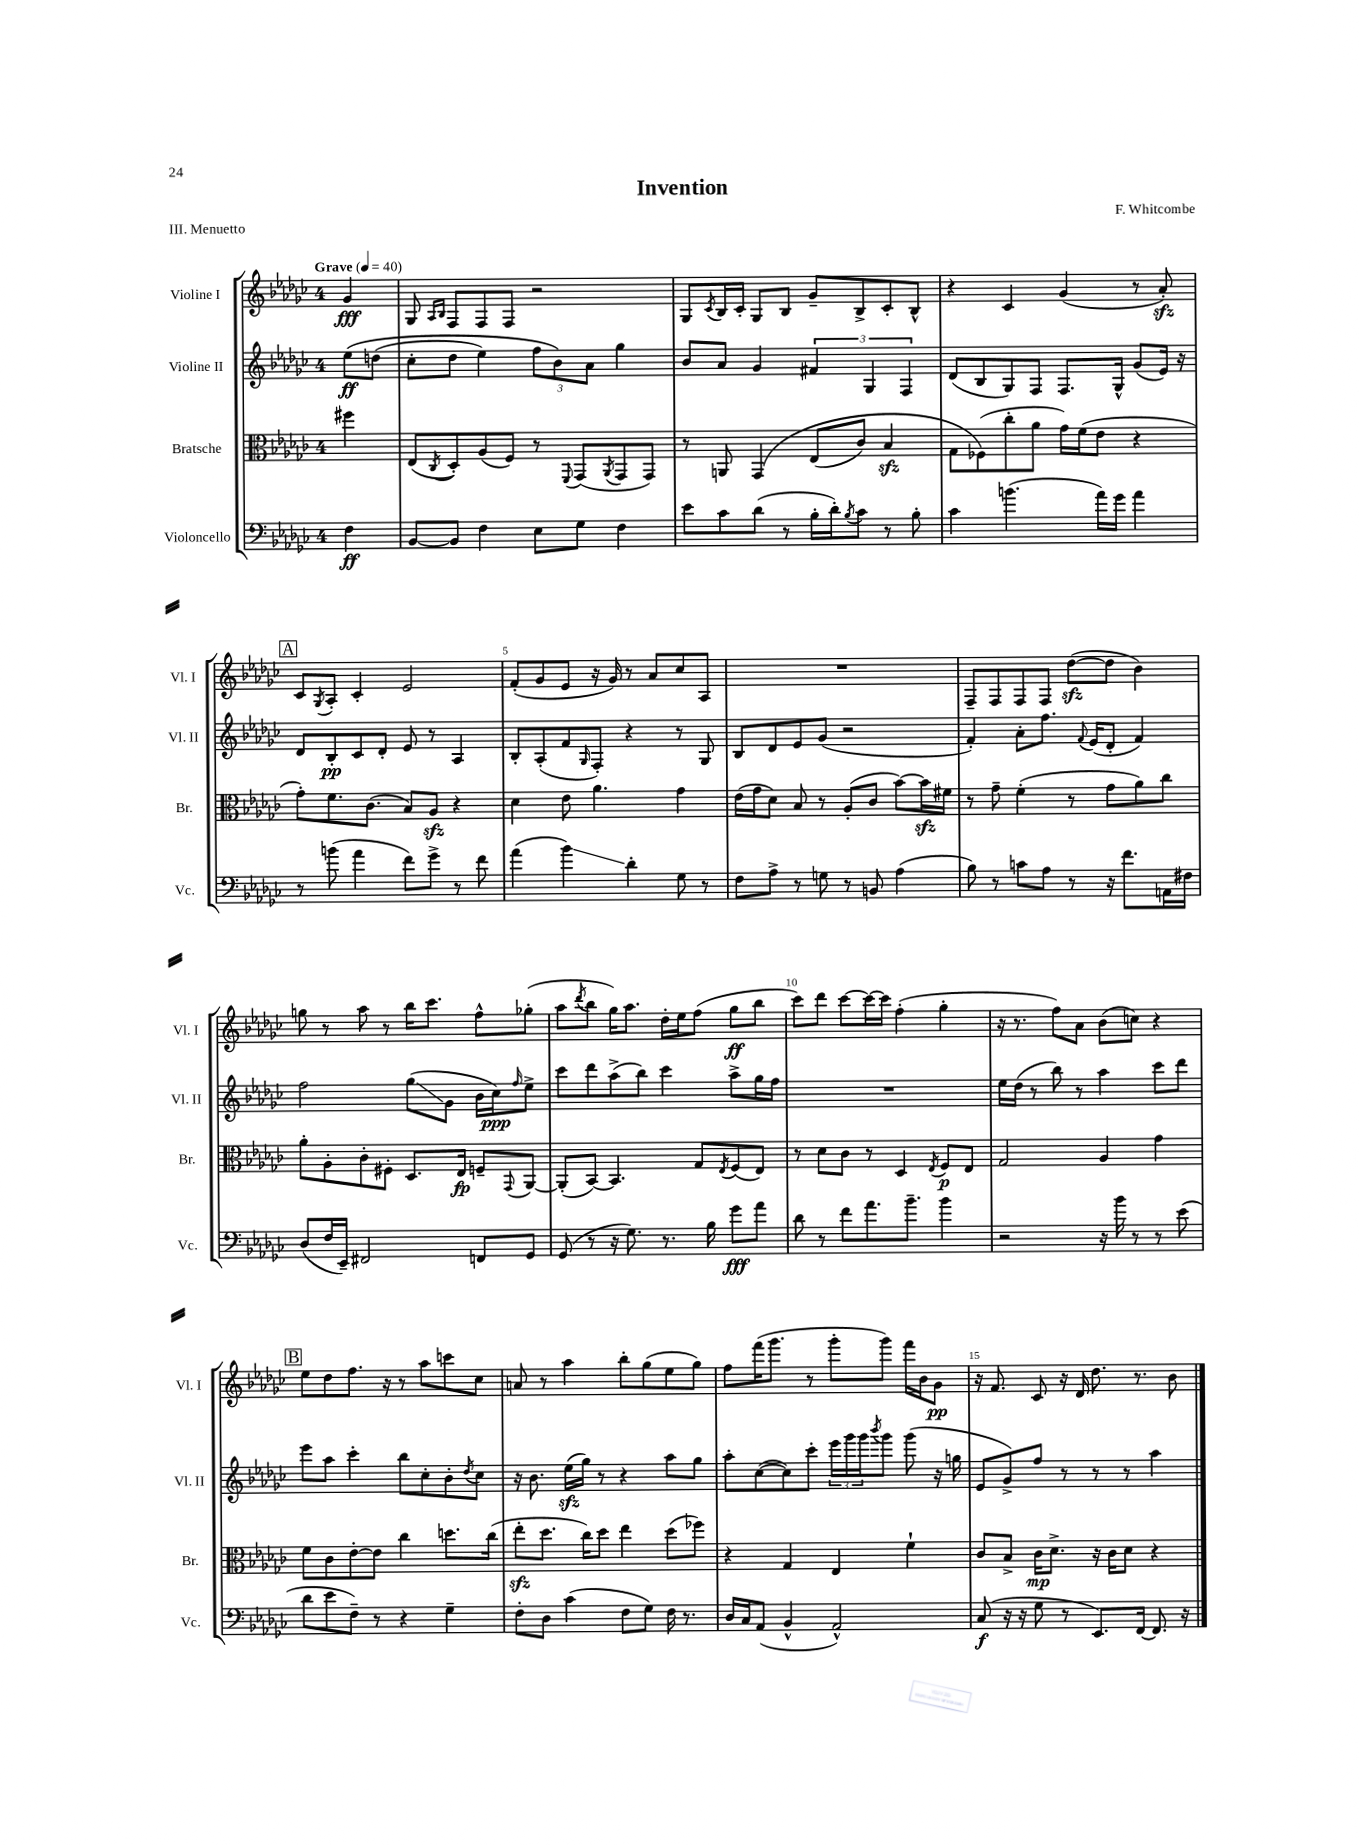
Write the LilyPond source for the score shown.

\header { title = "Invention" composer = "F. Whitcombe" piece = "III. Menuetto" }
<<
\new StaffGroup <<
\new Staff = "s0" \with { instrumentName = "Violine I" shortInstrumentName = "Vl. I" } {
    \clef treble \key ges \major \once \override Staff.TimeSignature.style = #'single-digit \time 4/4 \partial 4 \tempo "Grave" 4 = 40
    ges'4\fff |
    ges8 \grace { aes16 bes16 } f8 f8 f8 r2 |
    ges8 \acciaccatura { ces'8 } bes16 ces'16-. ges8 bes8 ges'8-- bes8-> ces'8-. bes8-^ |
    r4 ces'4 ges'4( r8 aes'8-.\sfz) |
    \mark \markup { \box "A" } ces'8 \acciaccatura { ges8 } aes8-. ces'4-. ees'2 |
    f'8-.( ges'8 ees'8 r16 ges'16) r8 aes'8 ces''8 aes8 |
    R1 |
    f8-- f8 f8 f8 des''8~\sfz( des''8 bes'4) |
    g''8 r8 aes''8 r8 bes''16 ces'''8. f''8-^ ges''8-.( |
    aes''8 \acciaccatura { des'''8 } bes''8 ges''16) aes''8. des''16-. ees''16 f''8( ges''8\ff bes''8 |
    ces'''8) des'''8 ces'''8~ ces'''16~ ces'''16 f''4-.( ges''4-. |
    r16 r8. f''8) aes'8 bes'8( c''8) r4 |
    \mark \markup { \box "B" } ees''8 des''8 f''8. r16 r8 aes''8 c'''8 ces''8 |
    a'8 r8 aes''4 bes''8-. ges''8( ees''8 ges''8) |
    f''8 f'''16( ges'''8. r8 ges'''8-. ges'''8) f'''16 bes'16 ges'8\pp |
    r16 f'8. ces'8 r16 des'16 des''8. r8. bes'8 \bar "|." |
}
\new Staff = "s1" \with { instrumentName = "Violine II" shortInstrumentName = "Vl. II" } {
    \clef treble \key ges \major \once \override Staff.TimeSignature.style = #'single-digit \time 4/4 \partial 4
    ees''8\ff\( d''8( |
    ces''8-. des''8 ees''4) \tuplet 3/2 { f''8 bes'8\) aes'8 } ges''4 |
    bes'8 aes'8 ges'4 \tuplet 3/2 { fis'4 ges4 f4 } |
    des'8( bes8 ges8) f8 f8. ges16-^ ges'8( ees'16) r16 |
    \mark \markup { \box "A" } des'8 bes8-.\pp ces'8 des'8-. ees'8 r8 aes4 |
    bes8-. aes8-.( f'8 \grace { ges16 } f8-.) r4 r8 ges8 |
    bes8 des'8 ees'8 ges'8( r2 |
    f'4-.) aes'8-. f''8. \appoggiatura { f'8 } ees'16( des'8-. f'4) |
    f''2 ges''8\glissando( ges'8 bes'16 ces''16\ppp) \grace { f''16 } ees''8-> |
    ces'''8 des'''8 aes''8->( bes''8) ces'''4 aes''8-> ges''16 f''16 |
    R1 |
    ees''16 des''16( r8 bes''8) r8 aes''4 ces'''8 des'''8 |
    \mark \markup { \box "B" } ees'''8 aes''8 ces'''4-. bes''8 ces''8-. bes'8-. \acciaccatura { des''8 } ces''8 |
    r16 bes'8. ees''16\sfz( ges''16) r8 r4 aes''8 ges''8 |
    aes''8-. ces''8~( ces''8) ces'''8-. \tuplet 3/2 { ees'''16 ges'''16 ges'''16 } \acciaccatura { bes'''8 } ges'''8 ges'''8( r16 g''16 |
    ees'8 ges'8->) f''8 r8 r8 r8 aes''4 \bar "|." |
}
\new Staff = "s2" \with { instrumentName = "Bratsche" shortInstrumentName = "Br." } {
    \clef alto \key ges \major \once \override Staff.TimeSignature.style = #'single-digit \time 4/4 \partial 4
    fis''4 |
    ees8( \acciaccatura { ces8 } des8-.) aes8( f8) r8 \appoggiatura { f,8 } ges,8( \acciaccatura { aes,8 } ges,8 ges,8) |
    r8 a,8 ges,4\( ees8( ces'8) bes4\sfz |
    ges8 fes8(\) ces''8-. aes'8 ges'16) f'16( ees'8 r4 |
    \mark \markup { \box "A" } ges'8-.) f'8. ces'8.( bes8) aes8\sfz r4 |
    des'4 ees'8 aes'4. ges'4 |
    ees'16( ges'16 des'8) bes8 r8 aes8-.( ces'8 bes'8~) bes'16\sfz fis'16 |
    r8 ges'8-- f'4-.( r8 ges'8 aes'8) ces''8 |
    aes'8-. aes8-. ces'8-. fis8-. des8. ees16\fp f8-- \appoggiatura { ges,8 } aes,8~ |
    aes,8-.( bes,8~) bes,4. ges8 \acciaccatura { ees8 } f8( ees8) |
    r8 des'8 ces'8 r8 des4 \acciaccatura { ees8 } f8\p ees8 |
    ges2 aes4 ges'4 |
    \mark \markup { \box "B" } f'8 ces'8 ees'8~-. ees'8 ces''4 d''8. ces''16( |
    ees''8-.\sfz des''8. ces''16) des''8 ees''4 des''8( fes''8) |
    r4 ges4 ees4 f'4-! |
    ces'8 bes8-> ces'16\mp des'8.-> r16 ces'16 des'8 r4 \bar "|." |
}
\new Staff = "s3" \with { instrumentName = "Violoncello" shortInstrumentName = "Vc." } {
    \clef bass \key ges \major \once \override Staff.TimeSignature.style = #'single-digit \time 4/4 \partial 4
    f4\ff |
    bes,8~ bes,8 f4 ees8 ges8 f4 |
    ees'8 ces'8 des'8( r8 bes16-. des'16-.) \acciaccatura { bes8 } ces'8 r8 bes8-. |
    ces'4 b'4.( aes'16) ges'16 aes'4 |
    \mark \markup { \box "A" } r8 b'8( aes'4 f'8) ges'8-> r8 f'8 |
    aes'4( bes'4\glissando) des'4-. ges8 r8 |
    f8 aes8-> r8 g8 r8 b,8 aes4( |
    bes8) r8 c'8 aes8 r8 r16 f'8. a,16 fis16 |
    des8( f16 ees,16--) fis,2 f,8 ges,8 |
    ges,8( r8 r16 ges8.) r8. bes16 ges'8\fff aes'8 |
    des'8 r8 f'8 aes'8. bes'8.-- bes'4 |
    r2 r16 bes'16 r8 r8 ees'8( |
    \mark \markup { \box "B" } des'8 ees'8 f8--) r8 r4 ges4-- |
    f8-. des8 ces'4( f8 ges8) f16 r8. |
    des16 ces16 aes,8( bes,4-^ aes,2-^) |
    ces8\f( r16 r16 ges8 r8 ees,8.) f,16~ f,8. r16 \bar "|." |
}
>>
>>
\layout { \context { \Score \override BarNumber.break-visibility = ##(#f #t #t) barNumberVisibility = #(every-nth-bar-number-visible 5) } }
